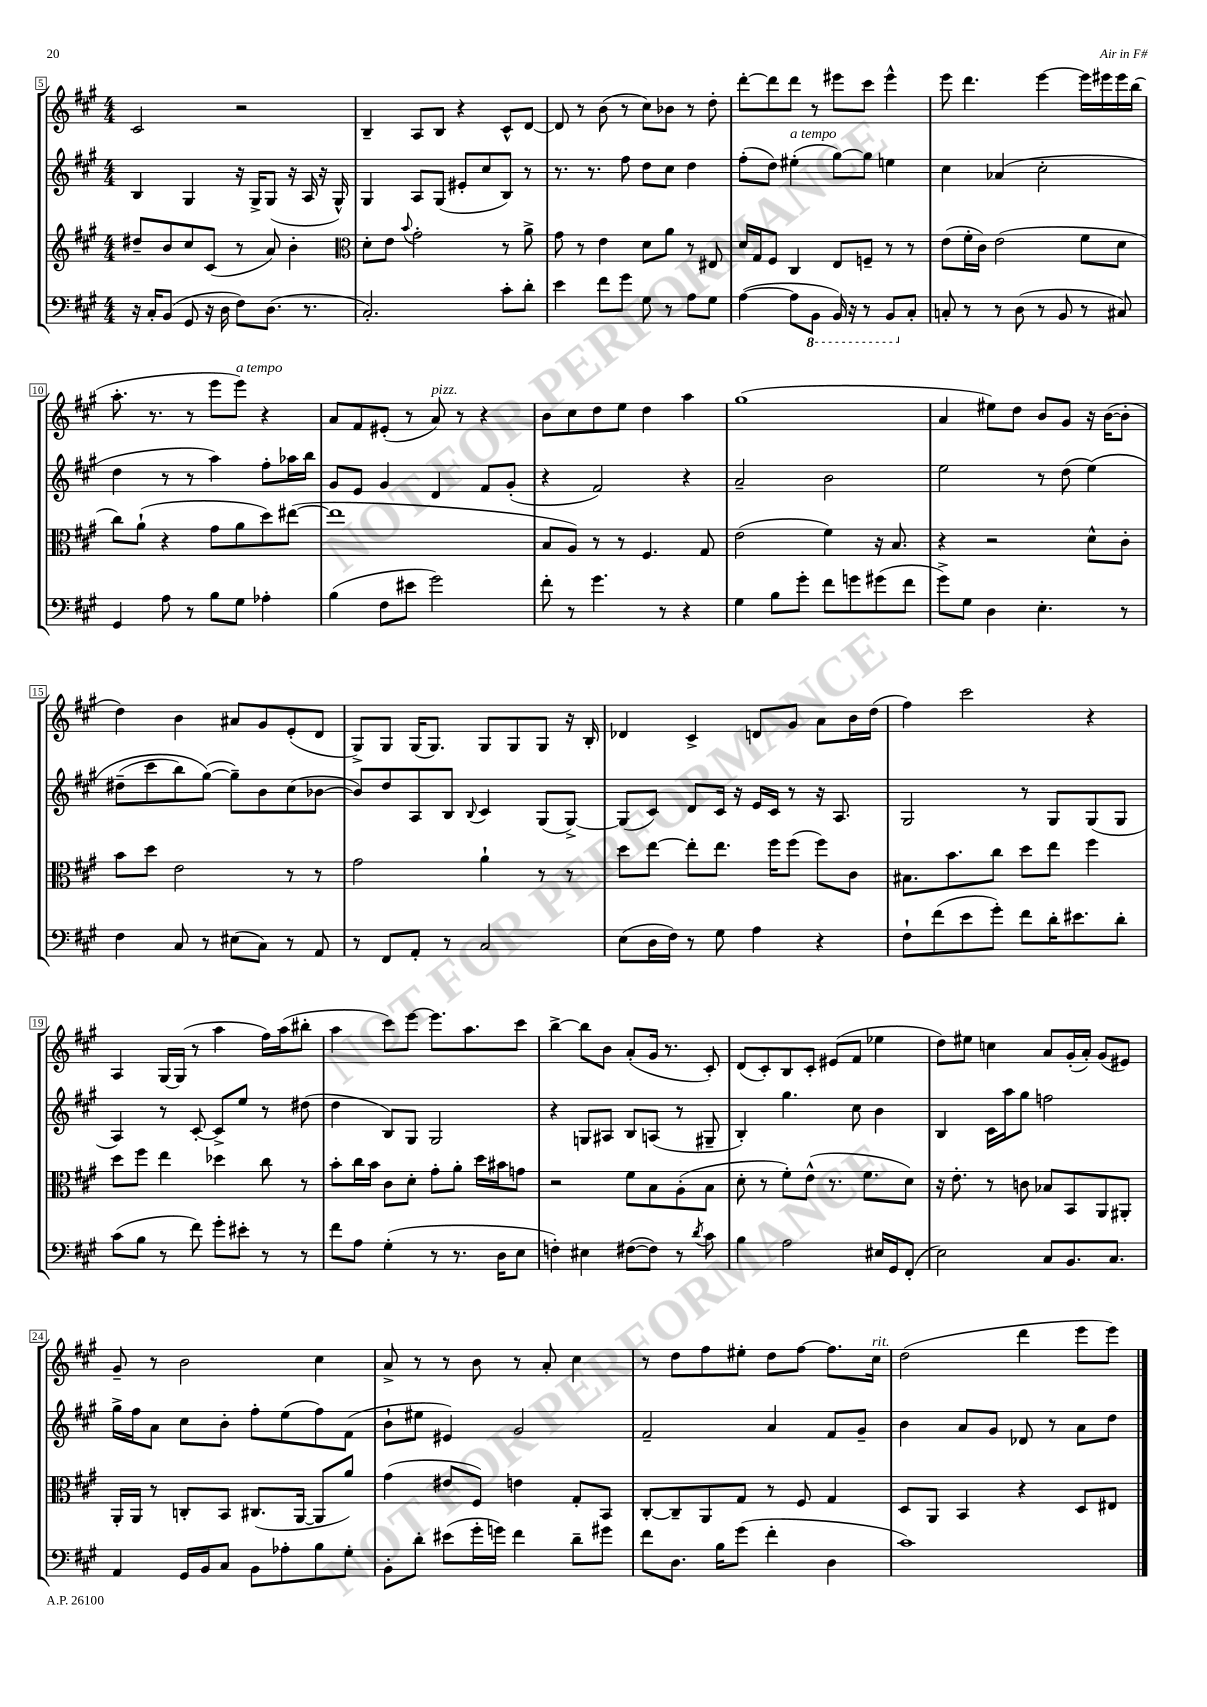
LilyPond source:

<<
\new StaffGroup <<
\new Staff = "s0" {
    \clef treble \key a \major \numericTimeSignature \time 4/4
    cis'2 r2 |
    b4-- a8 b8 r4 cis'8-^ d'8~ |
    d'8 r8 b'8( r8 cis''8) bes'8 r8 d''8-. |
    d'''8~-. d'''8 d'''8 r8 eis'''8 cis'''8 eis'''4-^ |
    e'''8 d'''4. e'''4~ e'''16 eis'''16 eis'''16 b''16( |
    a''8.-. r8. r8 e'''8 e'''8^\markup { \italic "a tempo" }) r4 |
    a'8 fis'8 eis'8-.( r8 a'8^\markup { \italic "pizz." }) r8 r4 |
    b'8 cis''8 d''8 e''8 d''4 a''4 |
    gis''1( |
    a'4 eis''8) d''8 b'8 gis'8 r16 b'16~( b'8-. |
    d''4) b'4 ais'8 gis'8 e'8-.( d'8 |
    gis8->) gis8 gis16( gis8.) gis8 gis8 gis8 r16 b16-. |
    des'4 cis'4-> d'8 gis'8 a'8 b'16 d''16( |
    fis''4) cis'''2 r4 |
    a4 gis16~ gis16( r8 a''4 fis''16) a''16( bis''8-. |
    a''4 cis'''8) e'''8~ e'''8. a''8. cis'''8 |
    b''4~-> b''8 b'8 a'8-.( gis'16 r8. cis'8-.) |
    d'8( cis'8-.) b8 cis'8-. eis'8( fis'8 ees''4 |
    d''8) eis''8 c''4 a'8 gis'16-.( a'16-.) gis'8( eis'8) |
    gis'8-- r8 b'2 cis''4 |
    a'8-> r8 r8 b'8 r8 a'8-. cis''4 |
    r8 d''8 fis''8 eis''8-. d''8 fis''8~ fis''8. cis''16^\markup { \italic "rit." } |
    d''2( d'''4 e'''8 e'''8) \bar "|." |
}
\new Staff = "s1" {
    \clef treble \key a \major \numericTimeSignature \time 4/4
    b4 gis4 r16 gis16-> gis8( r16 a16 r16 gis16-^) |
    gis4 a8 gis8( eis'8-. cis''8 b8) r8 |
    r8. r8. fis''8 d''8 cis''8 d''4 |
    fis''8-.( d''8) eis''4-.^\markup { \italic "a tempo" }( gis''8~) gis''8 e''4 |
    cis''4 aes'4( cis''2-. |
    d''4 r8 r8 a''4) fis''8-. aes''16 b''16 |
    gis'8 e'8 gis'4 d'4 fis'8 gis'8-.( |
    r4 fis'2) r4 |
    a'2-- b'2 |
    e''2 r8 d''8( e''4)\( |
    dis''8--( cis'''8 b''8) gis''8~(\) gis''8--) b'8 cis''8( bes'8~ |
    bes'8) d''8 a8 b8 \appoggiatura { b8 } cis'4 gis8( gis8~->) |
    gis8( cis'8) d'8 cis'16 r16 e'16 cis'16 r8 r16 a8. |
    gis2 r8 gis8 gis8( gis8 |
    a4) r8 cis'8~-. cis'8-> e''8 r8 dis''8( |
    d''4 b8) gis8 gis2 |
    r4 g8 ais8 b8 a8( r8 gis8-- |
    b4-.) gis''4. cis''8 b'4 |
    b4 cis'16 a''16 gis''8 f''2 |
    gis''16-> fis''16 a'8 cis''8 b'8-. fis''8-. e''8( fis''8) fis'8( |
    b'8-! eis''8 eis'4) gis'2 |
    fis'2-- a'4 fis'8 gis'8-- |
    b'4 a'8 gis'8 des'8 r8 a'8 d''8 \bar "|." |
}
\new Staff = "s2" {
    \clef treble \key a \major \numericTimeSignature \time 4/4
    dis''8-- b'8 cis''8 cis'8( r8 a'8) b'4-. |
    \clef alto d'8-. e'8 \appoggiatura { b'8 } gis'2-. r8 a'8-> |
    gis'8 r8 e'4 d'8 a'8 r8 eis8 |
    d'16 gis16 fis8 cis4 e8 f8-- r8 r8 |
    e'8( fis'16-. cis'16) e'2( fis'8 d'8 |
    cis''8) a'8-!( r4 gis'8 a'8 d''8) eis''8~( |
    eis''1 |
    b8 a8) r8 r8 fis4. gis8 |
    e'2( fis'4) r16 b8. |
    r4 r2 d'8-^ cis'8-. |
    b'8 d''8 e'2 r8 r8 |
    gis'2 a'4-! r8 r8 |
    d''8 e''8~ e''8-. e''8. fis''16 fis''8( fis''8) cis'8 |
    bis8. b'8. cis''8 d''8 e''8 fis''4 |
    d''8 fis''8 e''4 des''4 cis''8 r8 |
    b'8-. cis''16 b'16 cis'8 d'8-. gis'8-. a'8-. d''16 bis'16 g'8 |
    r2 fis'8 b8 a8-.( b8 |
    d'8-. r8 fis'8-.) e'8-^( r8. fis'8. d'8) |
    r16 e'8.-. r8 c'8 bes8 b,8 a,8 ais,8-. |
    a,16-. a,16 r8 c8-. b,8 cis8.( a,16~ a,8 a'8) |
    gis'4( eis'8 fis8) e'4 gis8-. b,8 |
    cis8~-. cis8-- a,8 gis8 r8 fis8 gis4 |
    d8 a,8 b,4 r4 d8 eis8 \bar "|." |
}
\new Staff = "s3" {
    \clef bass \key a \major \numericTimeSignature \time 4/4
    r16 cis16-. b,8( gis,8 r16 d16 fis8) d8.( r8. |
    cis2.-.) cis'8-. d'8-. |
    e'4 fis'8 gis'8 gis8 r8 a8 gis8 |
    a4~( a8 \ottava #-1 b,,8 b,,16) r16 r8 b,,8 \ottava #0 cis8-. |
    c8-. r8 r8 d8( r8 b,8 r8 cis8) |
    gis,4 a8 r8 b8 gis8 aes4-. |
    b4( fis8 eis'8 gis'2) |
    fis'8-. r8 gis'4. r8 r4 |
    gis4 b8 gis'8-. fis'8 g'8 gis'8( fis'8 |
    gis'8->) gis8 d4 e4.-. r8 |
    fis4 cis8 r8 eis8( cis8) r8 a,8 |
    r8 fis,8 a,8-. r8 cis2 |
    e8( d16 fis16) r8 gis8 a4 r4 |
    fis8-! fis'8( e'8 gis'8-.) fis'8 d'16-. eis'8. d'8-. |
    cis'8( b8 r8 fis'8) gis'8-. eis'8-. r8 r8 |
    fis'8 a8 gis4-.( r8 r8. d16 e8 |
    f4-.) eis4 fis8~( fis8) r8 \acciaccatura { d'8 } cis'8 |
    b4 a2 eis16 gis,16 fis,8-.( |
    e2) cis8 b,8. cis8. |
    a,4 gis,16 b,16 cis8 b,8 aes8-. b8 gis8-. |
    b,8-. d'8-. eis'8( gis'16-. g'16) fis'4 d'8-- gis'8 |
    fis'8 d8. b16 gis'8( fis'4-. d4 |
    cis'1) \bar "|." |
}
>>
>>
\layout { \context { \Score currentBarNumber = #5 \override BarNumber.stencil = #(make-stencil-boxer 0.1 0.3 ly:text-interface::print) } }
